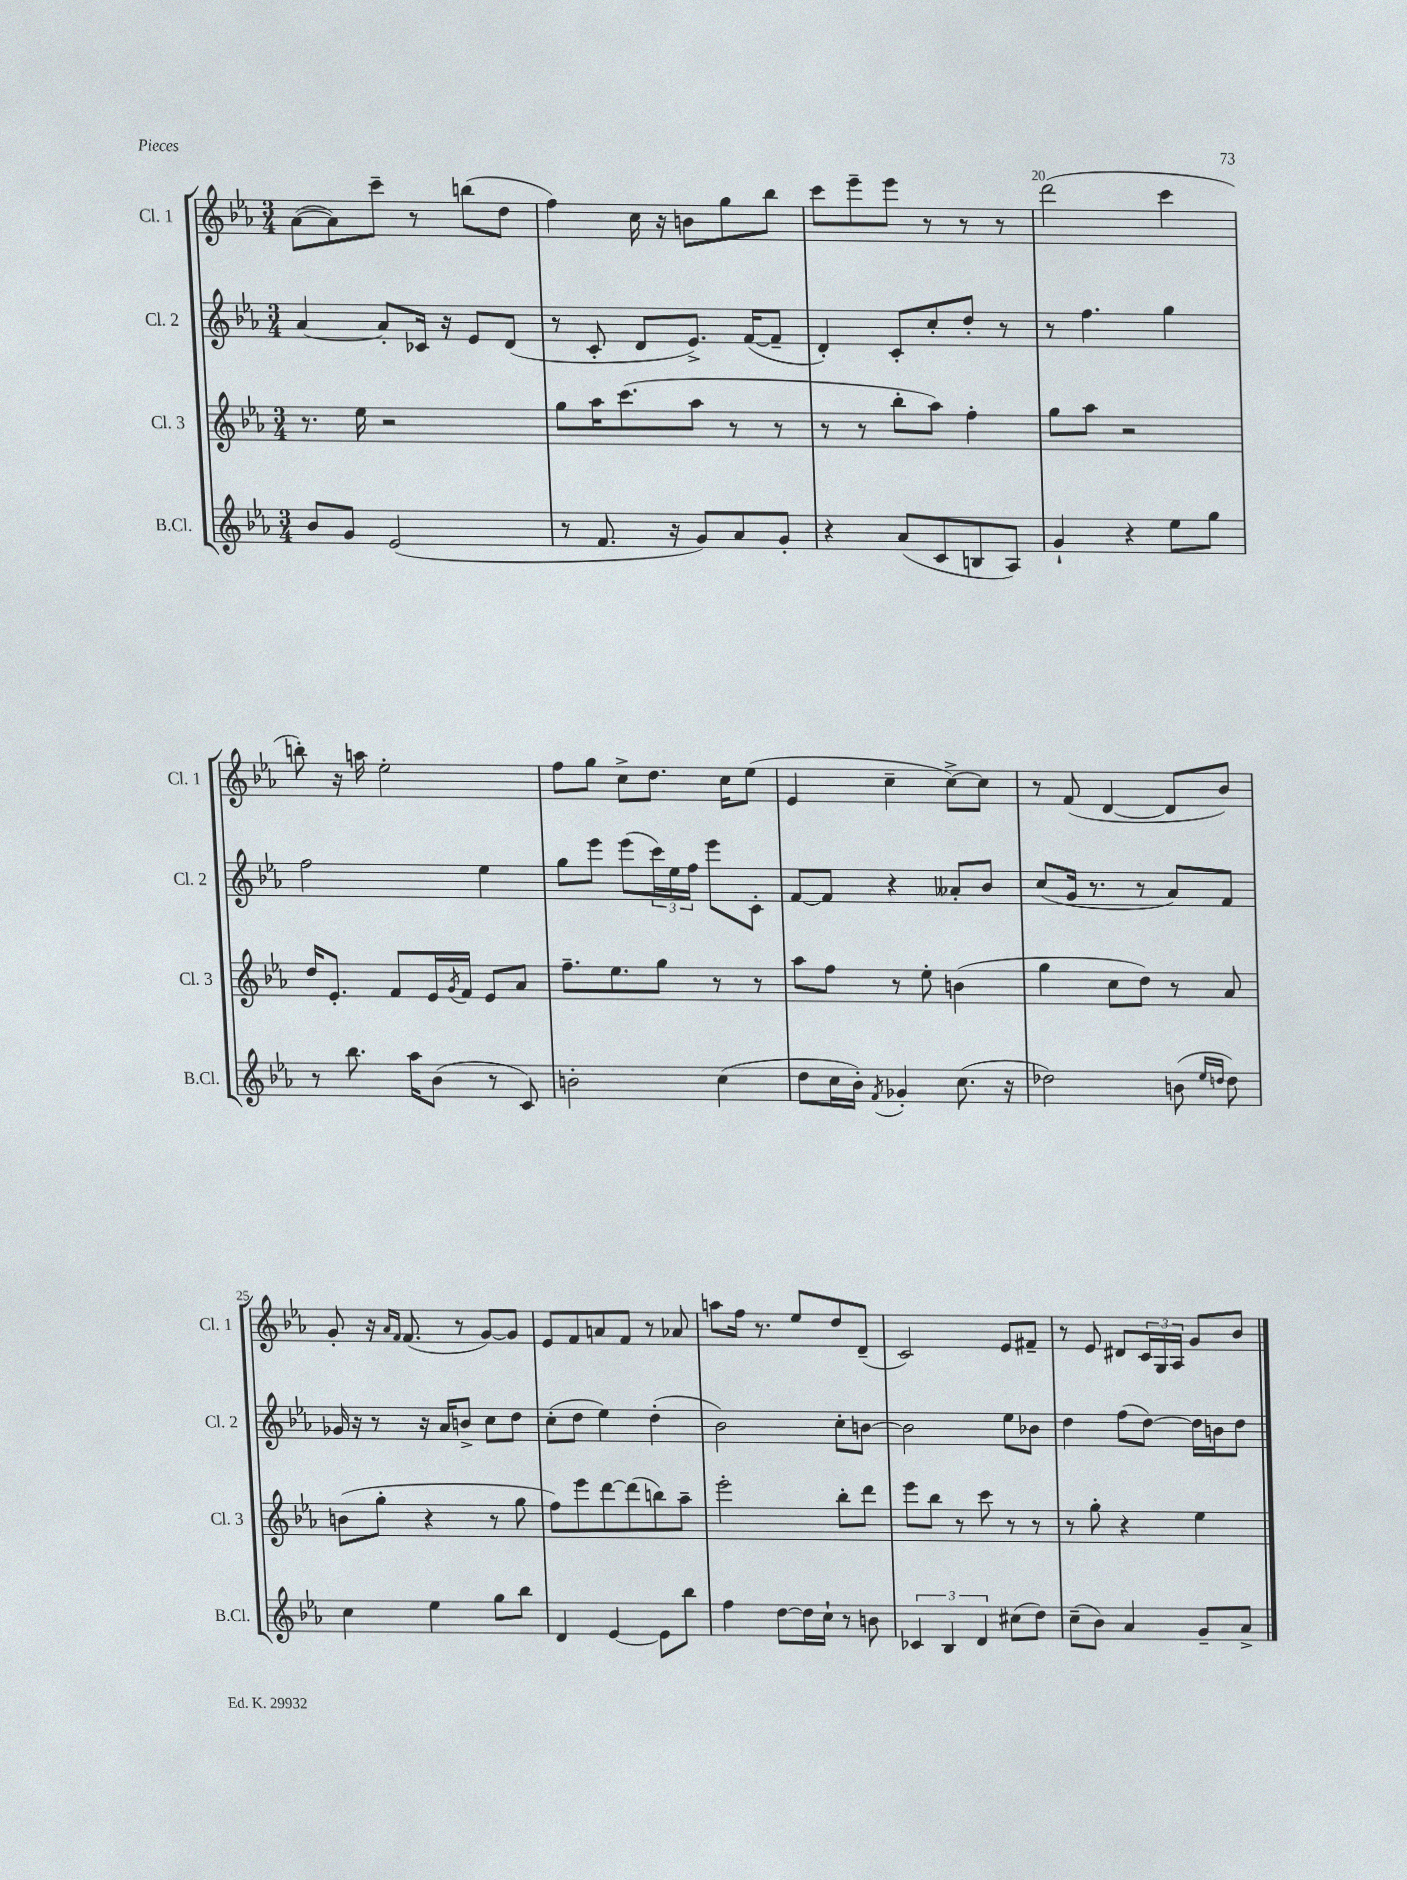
<<
\new StaffGroup <<
\new Staff = "s0" \with { instrumentName = "Cl. 1" shortInstrumentName = "Cl. 1" } {
    \clef treble \key ees \major \numericTimeSignature \time 3/4
    aes'8~( aes'8) c'''8-- r8 b''8( d''8 |
    f''4) c''16 r16 b'8 g''8 bes''8 |
    c'''8 ees'''8-- ees'''8 r8 r8 r8 |
    d'''2( c'''4 |
    b''8-.) r16 a''16 ees''2-. |
    f''8 g''8 c''8-> d''8. c''16 ees''8( |
    ees'4 c''4-- c''8~->) c''8 |
    r8 f'8( d'4~ d'8 bes'8) |
    g'8-. r16 \grace { aes'16 f'16 } f'8.( r8 g'8~) g'8 |
    ees'8 f'8 a'8 f'8 r8 aes'8 |
    a''8 f''16 r8. ees''8 d''8 d'8--( |
    c'2) ees'8 fis'8-- |
    r8 ees'8 dis'8 \tuplet 3/2 { c'16 g16 aes16 } g'8 bes'8 \bar "|." |
}
\new Staff = "s1" \with { instrumentName = "Cl. 2" shortInstrumentName = "Cl. 2" } {
    \clef treble \key ees \major \numericTimeSignature \time 3/4
    aes'4~ aes'8-. ces'16 r16 ees'8 d'8( |
    r8 c'8-. d'8 ees'8.->) f'16~( f'8-- |
    d'4-.) c'8-. c''8-. d''8-. r8 |
    r8 f''4. g''4 |
    f''2 ees''4 |
    g''8 ees'''8 ees'''8( \tuplet 3/2 { c'''16) ees''16 f''16 } ees'''8 c'8-. |
    f'8~ f'8 r4 aeses'8-. bes'8 |
    c''8( g'16 r8. r8 aes'8) f'8 |
    ges'16 r16 r8 r16 aes'16 b'8-> c''8 d''8 |
    c''8-.( d''8 ees''4) d''4-.( |
    bes'2) c''8-. b'8~ |
    b'2 ees''8 bes'8 |
    d''4 f''8( d''8~) d''16 b'16 d''8 \bar "|." |
}
\new Staff = "s2" \with { instrumentName = "Cl. 3" shortInstrumentName = "Cl. 3" } {
    \clef treble \key ees \major \numericTimeSignature \time 3/4
    r8. ees''16 r2 |
    g''8 aes''16 c'''8.( aes''8 r8 r8 |
    r8 r8 bes''8-. aes''8) f''4-. |
    g''8 aes''8 r2 |
    d''16 ees'8.-. f'8 ees'16 \acciaccatura { g'8 } f'16 ees'8 aes'8 |
    f''8.-- ees''8. g''8 r8 r8 |
    aes''8 f''8 r8 ees''8-. b'4( |
    g''4 c''8 d''8) r8 aes'8 |
    b'8( g''8-. r4 r8 g''8 |
    f''8) ees'''8 d'''8~ d'''8( b''8) aes''8-- |
    ees'''2-. bes''8-. d'''8 |
    ees'''8 bes''8 r8 c'''8 r8 r8 |
    r8 g''8-. r4 ees''4 \bar "|." |
}
\new Staff = "s3" \with { instrumentName = "B.Cl." shortInstrumentName = "B.Cl." } {
    \clef treble \key ees \major \numericTimeSignature \time 3/4
    bes'8 g'8 ees'2( |
    r8 f'8. r16 g'8) aes'8 g'8-. |
    r4 aes'8( c'8 b8 aes8) |
    g'4-! r4 ees''8 g''8 |
    r8 bes''8. aes''16 bes'8( r8 c'8) |
    b'2-. c''4( |
    d''8 c''16 bes'16-.) \acciaccatura { f'8 } ges'4-. c''8.( r16 |
    des''2) b'8( \grace { ees''16 d''16 } d''8) |
    c''4 ees''4 g''8 bes''8 |
    d'4 ees'4~ ees'8 bes''8 |
    f''4 d''8~ d''16 c''16-! r8 b'8 |
    \tuplet 3/2 { ces'4 bes4 d'4 } cis''8( d''8) |
    c''8--( bes'8) aes'4 g'8-- aes'8-> \bar "|." |
}
>>
>>
\layout { \context { \Score currentBarNumber = #17 \override BarNumber.break-visibility = ##(#f #t #t) barNumberVisibility = #(every-nth-bar-number-visible 5) } }
